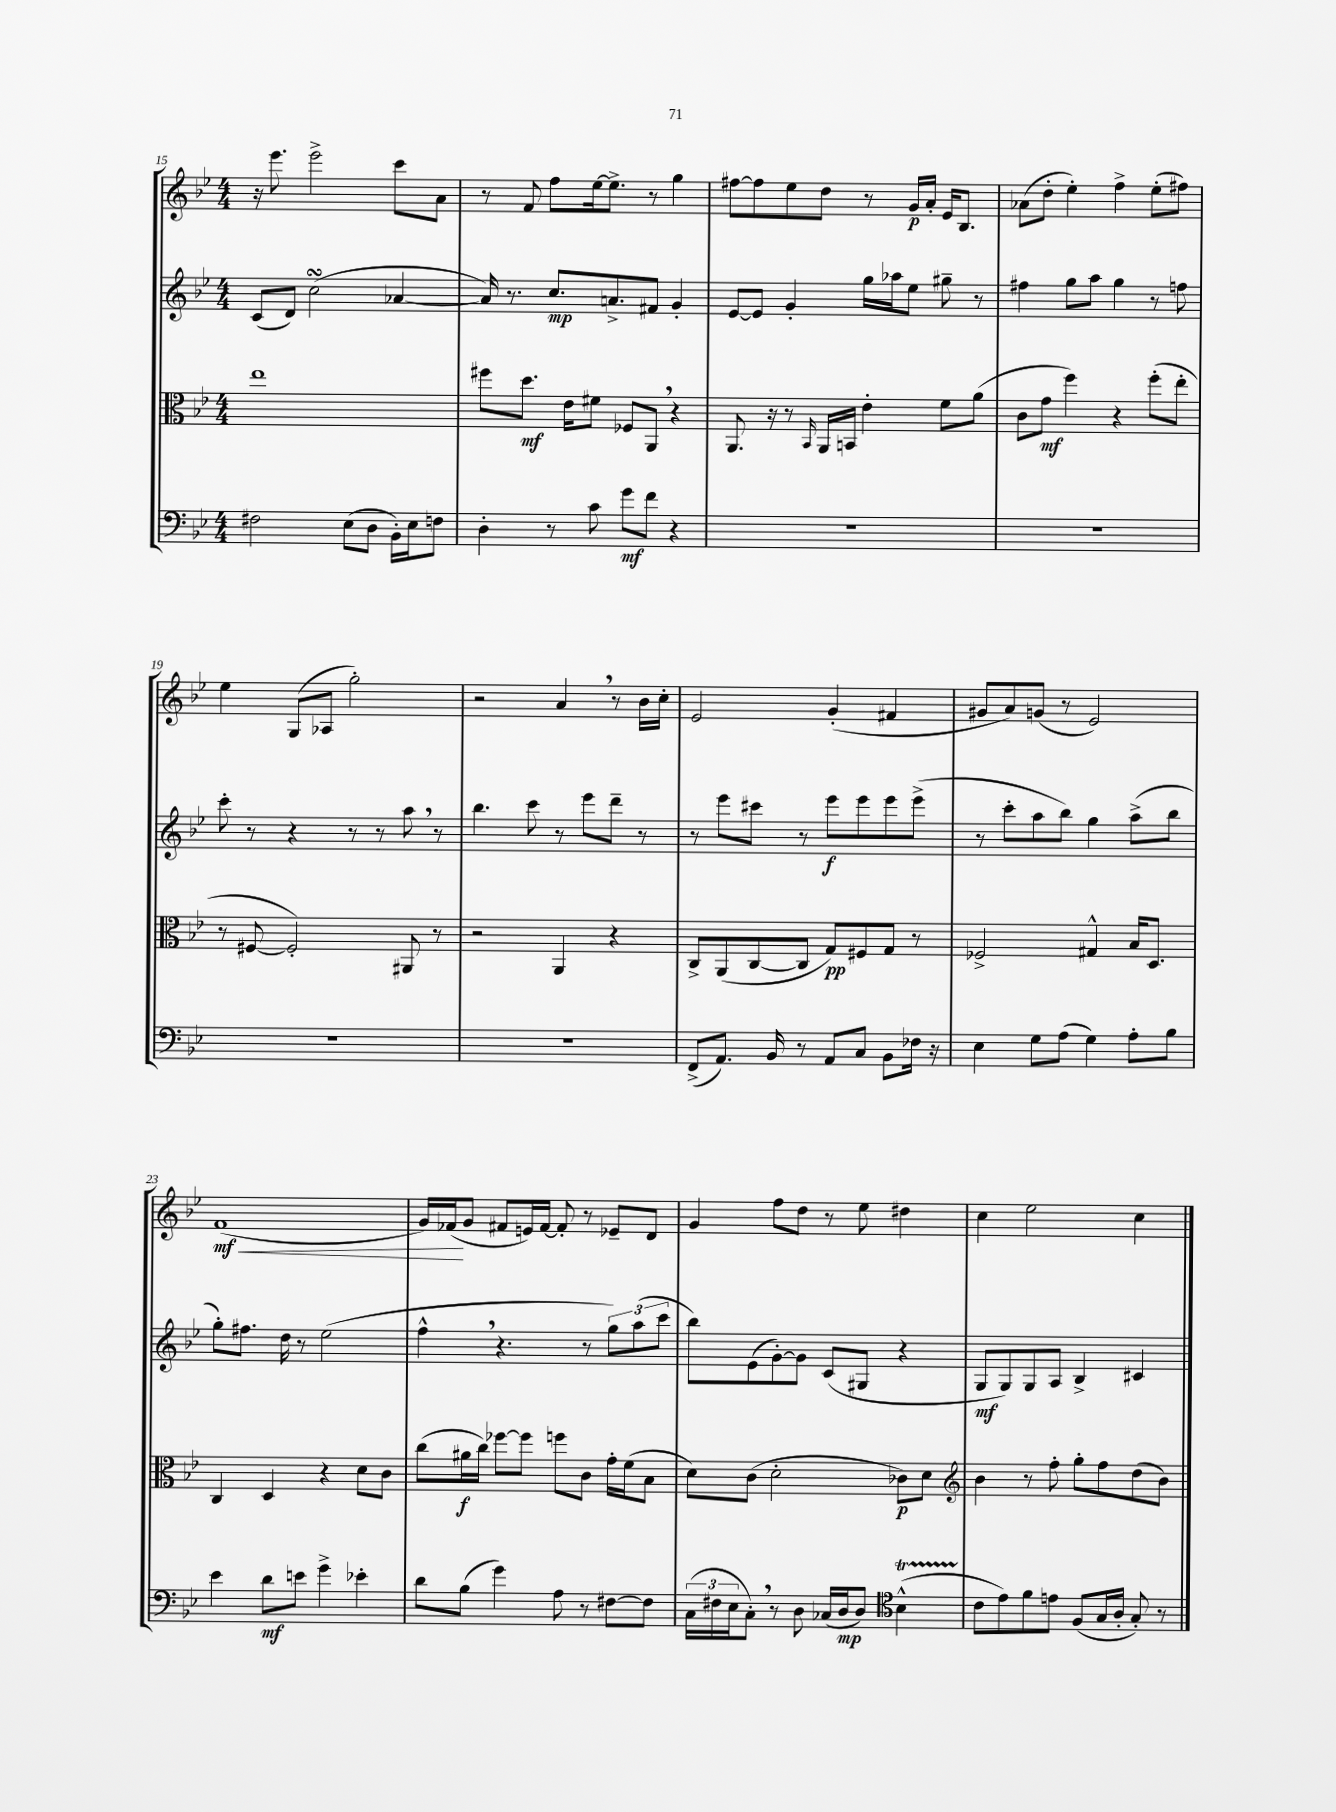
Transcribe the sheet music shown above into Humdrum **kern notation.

**kern	**dynam	**kern	**dynam	**kern	**dynam	**kern	**dynam
*part4	*part4	*part3	*part3	*part2	*part2	*part1	*part1
*staff4	*staff4	*staff3	*staff3	*staff2	*staff2	*staff1	*staff1
*clefF4	*	*clefC3	*	*clefG2	*	*clefG2	*
*k[b-e-]	*	*k[b-e-]	*	*k[b-e-]	*	*k[b-e-]	*
*M4/4	*	*M4/4	*	*M4/4	*	*M4/4	*
=15	=15	=15	=15	=15	=15	=15	=15
2F#X\	.	1ee-	.	(8c/L	.	16r	.
.	.	.	.	.	.	8.eee-\	.
.	.	.	.	8d/J)	.	.	.
.	.	.	.	(2ccsSSS\	.	2eee-^\	.
(8E-\L	.	.	.	.	.	.	.
8D\J	.	.	.	.	.	.	.
16BB-'\LL)	.	.	.	[4a-X/	.	8ccc\L	.
16E-\J	.	.	.	.	.	.	.
8Fn\J	.	.	.	.	.	8a\J	.
=16	=16	=16	=16	=16	=16	=16	=16
4D'\	.	8ff#X\L	.	16a-/])	.	8r	.
.	.	.	.	8.r	.	.	.
.	.	8.dd\J	mf	.	.	8f/	.
8r	.	.	.	8.cc/L	mp	8ff\L	.
.	.	16e-\KL	.	.	.	.	.
8c\	.	8f#X\J	.	.	.	[16ee-\k	.
.	.	.	.	8.an^/	.	8.ee-^\J]	.
8g\L	mf	8F-X/L	.	.	.	.	.
8f\J	.	8AA,/J	.	8f#X/J	.	8r	.
4r	.	4r	.	4g'/	.	4gg\	.
=17	=17	=17	=17	=17	=17	=17	=17
1r	.	8.AA/	.	[8e-/L	.	[8ff#X\L	.
.	.	.	.	8e-/J]	.	8ff#\]	.
.	.	16r	.	.	.	.	.
.	.	8r	.	4g'/	.	8ee-\	.
.	.	16qqBB-/	.	.	.	.	.
.	.	16AA/LL	.	.	.	8dd\J	.
.	.	16BBn/JJ	.	.	.	.	.
.	.	4e-'\	.	16gg\LL	.	8r	.
.	.	.	.	16aa-X\J	.	.	.
.	.	.	.	8ee-\J	.	16g/LL	p
.	.	.	.	.	.	16a'/JJ	.
.	.	8f\L	.	8gg#X~\	.	16e-/KL	.
.	.	.	.	.	.	8.B-/J	.
.	.	(8a\J	.	8r	.	.	.
=18	=18	=18	=18	=18	=18	=18	=18
1r	.	8c\L	.	4ff#X\	.	(8a-X\L	.
.	.	8g\J	mf	.	.	8dd'\J	.
.	.	4ff\)	.	8gg\L	.	4ee-'\)	.
.	.	.	.	8aa\J	.	.	.
.	.	4r	.	4gg\	.	4ff^\	.
.	.	(8ff'\L	.	8r	.	(8ee-'\L	.
.	.	8ee-'\J	.	8ffn\	.	8ff#X\J)	.
!!LO:LB:g=z
=19	=19	=19	=19	=19	=19	=19	=19
1r	.	8r	.	8ccc'\	.	4ee-\	.
.	.	[8F#X/	.	8r	.	.	.
.	.	2F#'/])	.	4r	.	(8G/L	.
.	.	.	.	.	.	8A-X/J	.
.	.	.	.	8r	.	2gg'\)	.
.	.	.	.	8r	.	.	.
.	.	8AA#X/	.	8aa,\	.	.	.
.	.	8r	.	8r	.	.	.
=20	=20	=20	=20	=20	=20	=20	=20
1r	.	2r	.	4.bb-\	.	2r	.
.	.	.	.	8ccc\	.	.	.
.	.	4AA/	.	8r	.	4a,/	.
.	.	.	.	8eee-\L	.	.	.
.	.	4r	.	8ddd~\J	.	8r	.
.	.	.	.	8r	.	16b-\LL	.
.	.	.	.	.	.	16cc'\JJ	.
=21	=21	=21	=21	=21	=21	=21	=21
(8FF^/L	.	8C^/L	.	8r	.	2e-/	.
8.AA/J)	.	(8AA/	.	8eee-\L	.	.	.
.	.	[8C/	.	8ccc#X\J	.	.	.
16BB-/	.	.	.	.	.	.	.
8r	.	8C/J]	.	8r	.	.	.
8AA/L	.	8G/L)	pp	8eee-\L	f	(4g'/	.
8C/J	.	8F#X/	.	8eee-\	.	.	.
8BB-\L	.	8G/J	.	8eee-\	.	4f#X/	.
16F-X\Jk	.	8r	.	(8eee-^\J	.	.	.
16r	.	.	.	.	.	.	.
=22	=22	=22	=22	=22	=22	=22	=22
4E-\	.	2F-X^/	.	8r	.	8g#X/L	.
.	.	.	.	8ccc'\L	.	8a/)	.
8G\L	.	.	.	8aa\	.	(8gn/J	.
(8A\J	.	.	.	8bb-\J)	.	8r	.
4G\)	.	4G#X^^/	.	4gg\	.	2e-/)	.
8A'\L	.	16B-/KL	.	(8aa^\L	.	.	.
.	.	8.D/J	.	.	.	.	.
8B-\J	.	.	.	8bb-\J	.	.	.
!!LO:LB:g=z
=23	=23	=23	=23	=23	=23	=23	=23
!	!	!	!	!	!	!	!LO:HP:b
4e-\	.	4C/	.	8gg'\L)	.	(1f	< mf
.	.	.	.	8.ff#X\J	.	.	.
8d\L	mf	4D/	.	.	.	.	.
.	.	.	.	16dd\	.	.	.
8en\J	.	.	.	8r	.	.	.
4g^\	.	4r	.	(2ee-\	.	.	.
4e-X'\	.	8d\L	.	.	.	.	.
.	.	8c\J	.	.	.	.	.
=24	=24	=24	=24	=24	=24	=24	=24
8d\L	.	(8cc\L	.	4ff^^,\	.	16g/LL)	.
.	.	.	.	.	.	(16f-X/J	.
(8B-\J	.	16a#X\L	f	.	.	8g/J	[
.	.	16cc\JJ)	.	.	.	.	.
4g\)	.	[8ff-X\L	.	4.r	.	8f#X/L	.
.	.	8ff-\J]	.	.	.	16en/L)	.
.	.	.	.	.	.	[16f#/JJ	.
8A\	.	8ffn\L	.	.	.	8f#'/]	.
8r	.	8c\J	.	8r	.	8r	.
[8F#X\L	.	16g'\LL	.	12gg\L)	.	8e-X~/L	.
.	.	(16f\J	.	.	.	.	.
.	.	.	.	(12aa\	.	.	.
8F#\J]	.	8B-\J	.	.	.	8d/J	.
.	.	.	.	12ccc\J	.	.	.
=25	=25	=25	=25	=25	=25	=25	=25
(24C\LL	.	8d\L)	.	8bb-\L)	.	4g/	.
24F#X\	.	.	.	.	.	.	.
24E-\J	.	.	.	.	.	.	.
8C',\J)	.	(8c\J	.	(8e-\	.	.	.
8r	.	2d'\	.	[8g'\)	.	8ff\L	.
8D\	.	.	.	8g\J]	.	8dd\J	.
(16C-X/LL	.	.	.	(8c/L	.	8r	.
16D/J	mp	.	.	.	.	.	.
8D/J)	.	.	.	8G#X/J	.	8ee-\	.
*clefC4	*	*	*	*	*	*	*
(4B-T^^\	.	8c-X\L)	p	4r	.	4dd#X\	.
.	.	8d\J	.	.	.	.	.
=26	=26	=26	=26	=26	=26	=26	=26
*	*	*clefG2	*	*	*	*	*
8c\L	.	4b-\	.	8G/L	mf	4cc\	.
8e-\)	.	.	.	8G/)	.	.	.
8f\	.	8r	.	8G/	.	2ee-\	.
8en\J	.	8ff'\	.	8A/J	.	.	.
(8F/L	.	8gg'\L	.	4B-^/	.	.	.
16G/L	.	8ff\	.	.	.	.	.
16A'/JJ	.	.	.	.	.	.	.
8G'/)	.	(8dd\	.	4c#X/	.	4cc\	.
8r	.	8b-\J)	.	.	.	.	.
==	==	==	==	==	==	==	==
*-	*-	*-	*-	*-	*-	*-	*-
